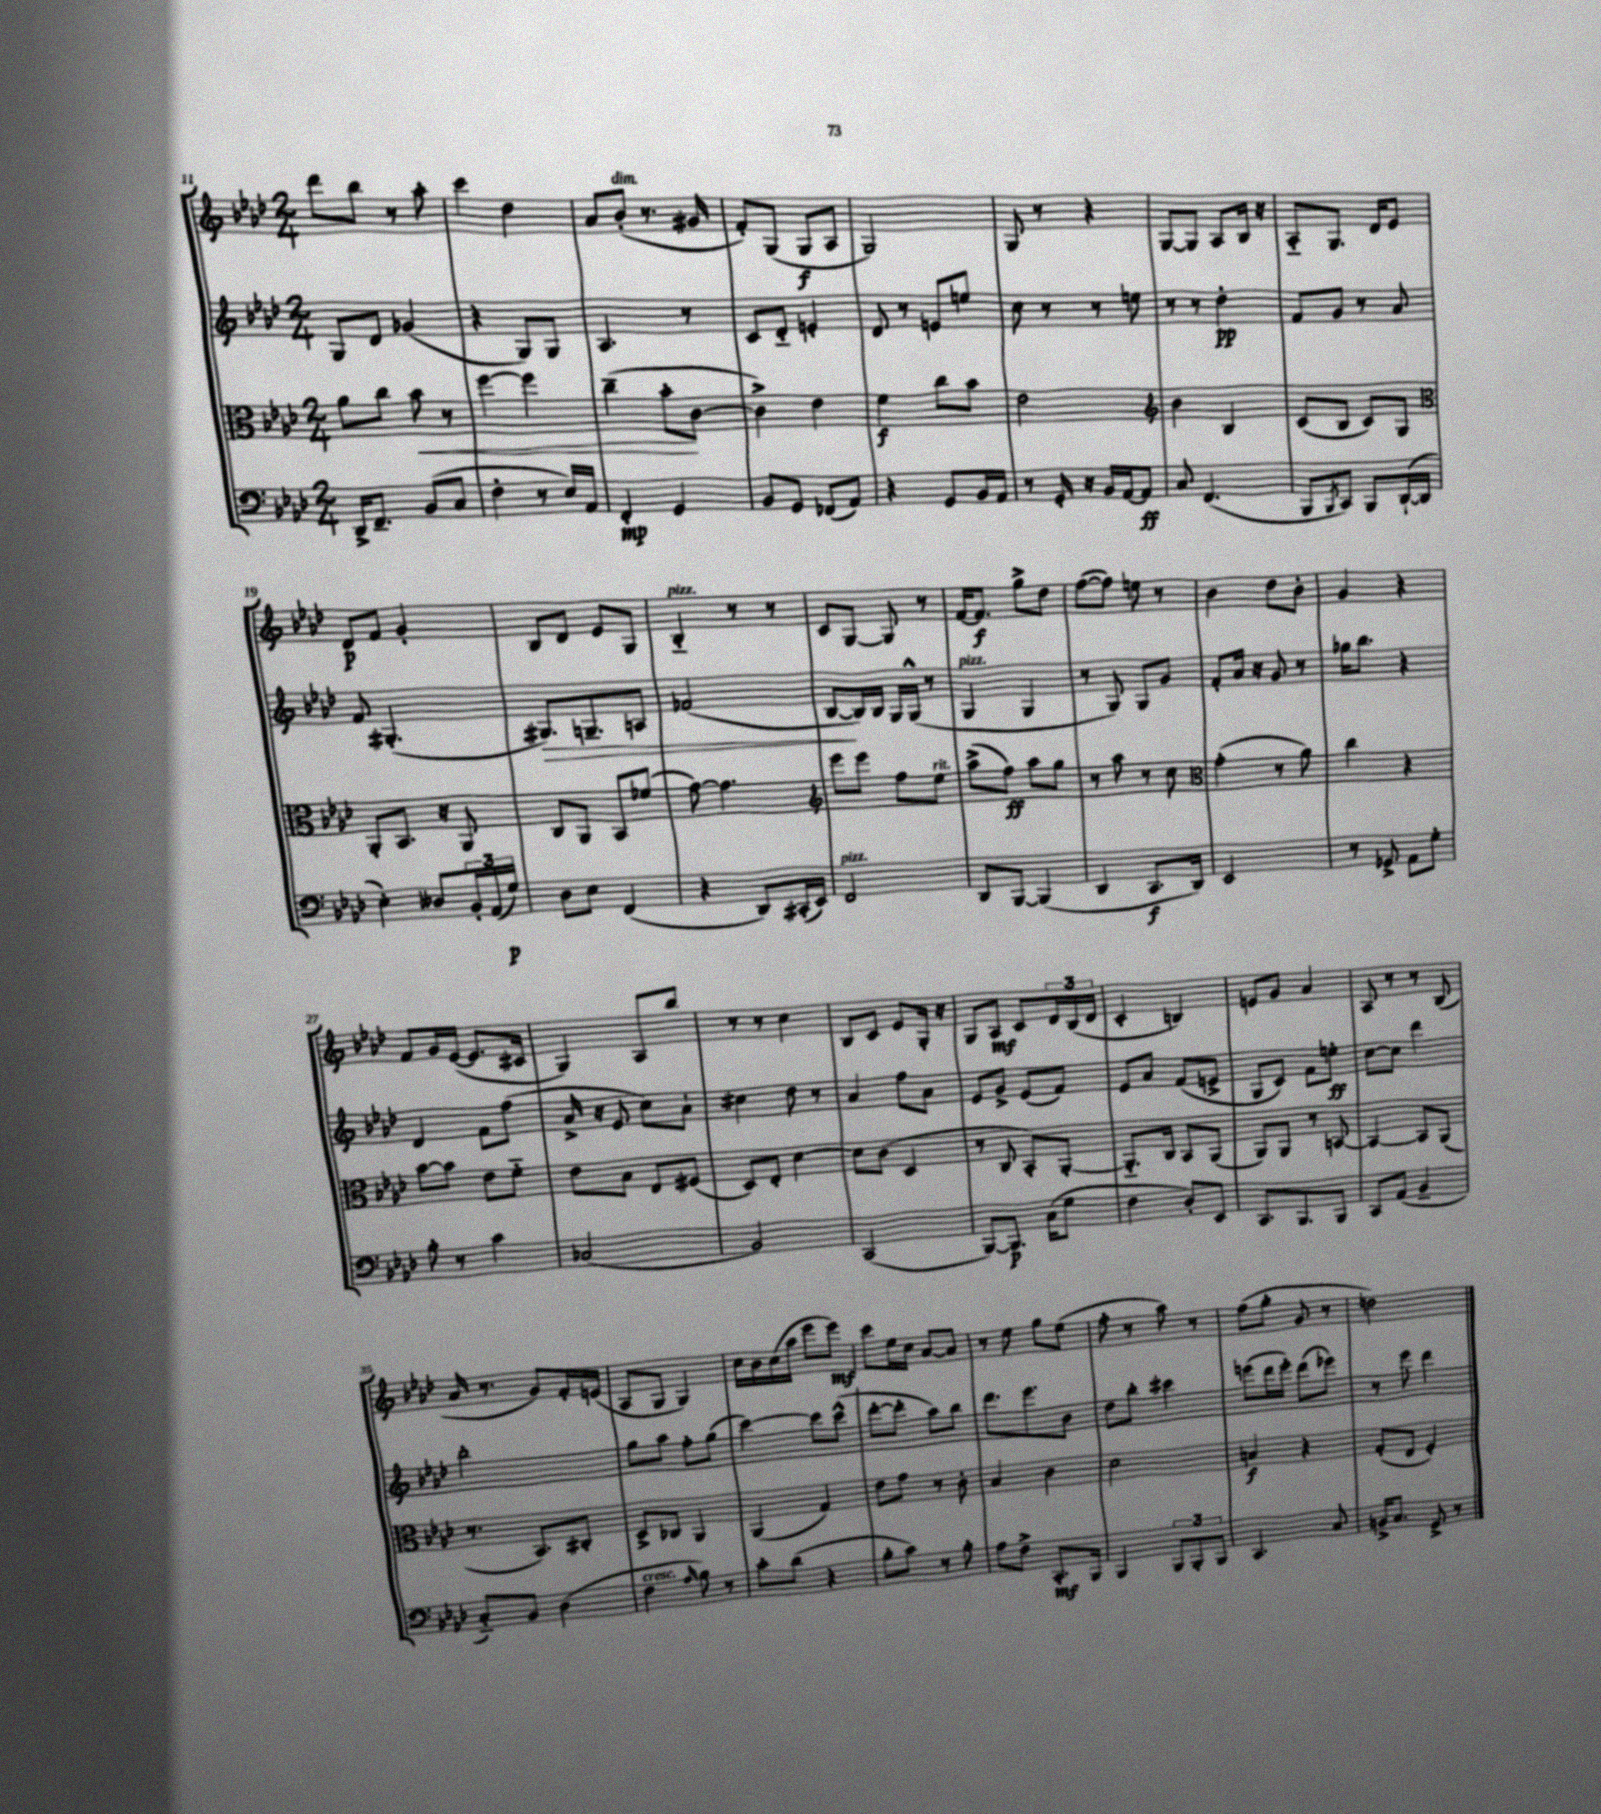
<<
\new StaffGroup <<
\new Staff = "s0" {
    \clef treble \key aes \major \numericTimeSignature \time 2/4
    des'''8 bes''8 r8 aes''8-. |
    c'''4 des''4 |
    aes'8 bes'8-.^\markup { \italic "dim." }( r8. gis'16 |
    f'8-.) g8( g8\f aes8 |
    g2) |
    g8 r8 r4 |
    g8~ g8 aes8 bes16 r16 |
    aes8-_ g8. des'16 ees'8 |
    des'8\p f'8 g'4-. |
    bes8 des'8 ees'8 g8 |
    bes4-_^\markup { \italic "pizz." } r8 r8 |
    c'8 g8~ g8 r8 |
    f'16~ f'8.\f g''8-> des''8 |
    f''8~( f''8) e''8 r8 |
    bes'4 des''8 bes'8-. |
    g'4 r4 |
    f'8 g'16 ees'16~( ees'8. cis'16 |
    g4) aes8 bes''8 |
    r8 r8 c''4 |
    bes8 c'8 ees'8 g16-. r16 |
    g8 aes8\mf c'8 \tuplet 3/2 { des'16 bes16( des'16 } |
    c'4-. b4) |
    e'8 g'8 aes'4 |
    aes8 r8 r8 bes8( |
    aes'16 r8. g'8) f'16-. e'16( |
    aes8 g8 g4) |
    c''16 bes'16 c''16( aes''16 ees'''8 ees'''8\mf) |
    c'''8 ees''16 c''16 aes'8~ aes'8 |
    r8 ees''8 g''8 ees''8( |
    f''8-. r8 aes''8) r8 |
    f''8( g''8-. g'8 r8 |
    d''2) \bar "|." |
}
\new Staff = "s1" {
    \clef treble \key aes \major \numericTimeSignature \time 2/4
    g8 des'8 ges'4( |
    r4 g8) g8 |
    aes4. r8 |
    c'8 des'8-_ e'4-. |
    des'8 r8 e'8 e''8 |
    c''8 r8 r8 e''8 |
    r8 r8 des''4-.\pp |
    f'8 g'8 r8 aes'8 |
    f'8 gis4.-.( |
    gis8.\>) g8.-- a8 |
    fes'2( |
    bes8~\! bes16) bes16 g16 g16-^( r8 |
    g4^\markup { \italic "pizz." } g4 |
    r8 g8) g8 g'8 |
    f'8-. aes'16 r16 g'8 r8 |
    ges''16 bes''8. r4 |
    des'4 f'8 f''8( |
    aes'16-> r16 ees'8 c''8) aes'8-! |
    cis''4 des''8 r8 |
    aes'4 f''8 aes'8 |
    ees'8 g'8-> ees'8( f'8) |
    ees'8 aes'8 f'8( e'8-> |
    g8 c'8) f'8 e''8-.\ff |
    c''8~ c''8 des'''4 |
    bes''2-. |
    g''8 aes''8 f''8-. g''8( |
    c'''4~) c'''8 c'''8-^( |
    des'''8~-. des'''8-. aes''8) bes''8 |
    des'''8. ees'''8. bes'8 |
    des''8 bes''8-. cis'''4 |
    e'''8( des'''16 e'''16-.) des'''8( ees'''8) |
    r8 ees'''8 des'''4 \bar "|." |
}
\new Staff = "s2" {
    \clef alto \key aes \major \numericTimeSignature \time 2/4
    aes'8 c''8 bes'8\< r8 |
    f''4~ f''4 |
    c''4--( bes'8-.\! c'8~ |
    c'4->) ees'4 |
    f'4\f c''8 bes'8 |
    ees'2 |
    \clef treble bes'4 bes4 |
    c'8( bes8 c'8) g8 |
    \clef alto aes,8-. bes,8. r16 aes,8 |
    c8 aes,8 bes,8 fes'8( |
    g'8~) g'4. |
    \clef treble ees'''8 ees'''8 f''8 ees''8^\markup { \italic "rit." } |
    aes''8->( f''8\ff) aes''8 g''8 |
    r8 aes''8 r8 c''8 |
    \clef alto g'4-.( r8 aes'8) |
    c''4 r4 |
    bes'8~ bes'8 ees'8 f'8-_ |
    ees'8 bes8 ees8 fis8( |
    des8) ees8-. des'4~ |
    des'8 c'8( des4 |
    r8 c8 bes,8-.) aes,8~-. |
    aes,8.-_ c16 bes,8 aes,8( |
    aes,8) aes,8 r8 b,8~ |
    b,4~ b,8 aes,8( |
    r8. bes,8.) cis8-. |
    des8-> ces8 aes,4 |
    aes,4( g4) |
    ees'8 g'8 r8 c'8-. |
    bes4 c'4 |
    des'2 |
    b4\f r4 |
    g8-.( ees8 f4-.) \bar "|." |
}
\new Staff = "s3" {
    \clef bass \key aes \major \numericTimeSignature \time 2/4
    des,16-> f,8.-- bes,8( c8 |
    f4-. r8 ees16) aes,16 |
    f,4-.\mp g,4 |
    bes,8 g,8 fes,8( aes,8) |
    r4 g,8 bes,16 aes,16 |
    r8 g,16-. r16 bes,16 aes,16~ aes,8\ff |
    c8 f,4.( |
    bes,,8 \acciaccatura { bes,,8 } c,8) bes,,8 des,16~-!( des,16 |
    ees4-.) deses8 \tuplet 3/2 { bes,16-. aes,16( g16\p) } |
    des8 ees8 f,4( |
    r4 des,8) cis,16-.( ees,16) |
    f,2^\markup { \italic "pizz." } |
    des,8 bes,,8~ bes,,4( |
    des,4 c,8.\f des,16) |
    ees,2 |
    r8 ges,8-> aes,8 g8-. |
    bes8-. r8 c'4 |
    ces2( |
    bes,2) |
    c,2( |
    bes,,8~) bes,,8.\p c16( g8 |
    f4 des8-.) ees,8 |
    c,8. bes,,8. bes,,8 |
    c,8 aes,8( bes,4-- |
    c8-_) bes,8 des4( |
    f4^\markup { \italic "cresc." } \grace { aes16 } bes8) r8 |
    c'8-. des'8( r4 |
    bes8-. c'8) r8 bes8-. |
    aes8 f8-> c,8.-.\mf bes,,16 |
    bes,,4 \tuplet 3/2 { bes,,8 bes,,8-. bes,,8 } |
    c,4. c8 |
    b,16-> c8. g,8-> r8 \bar "|." |
}
>>
>>
\layout { \context { \Score currentBarNumber = #11 } }
